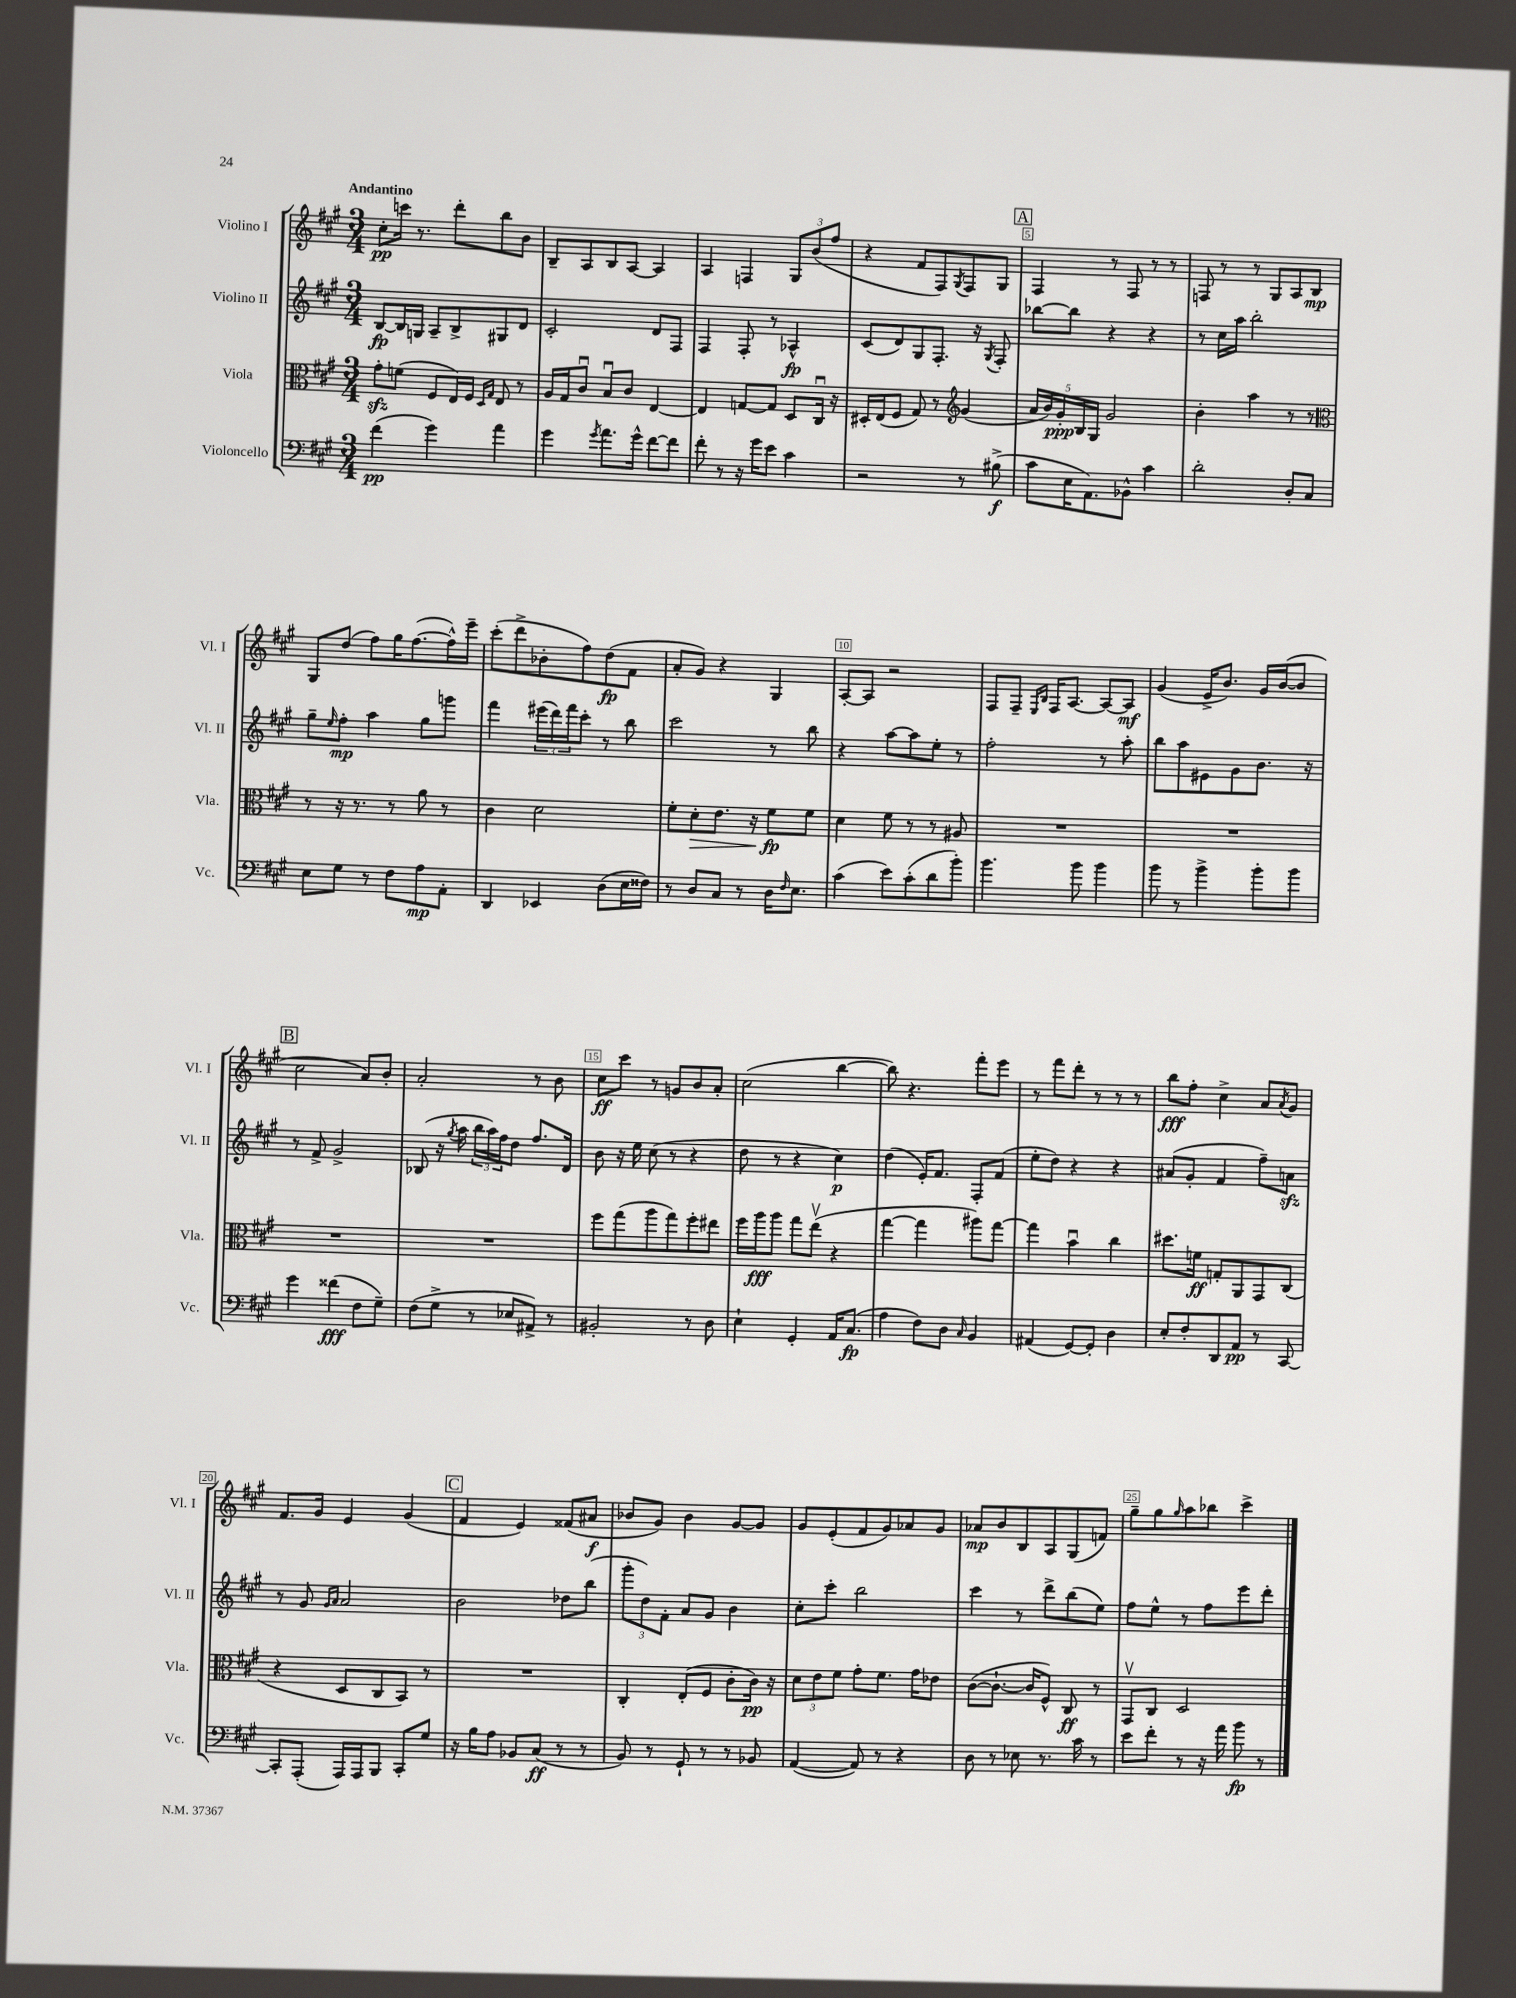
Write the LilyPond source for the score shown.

<<
\new StaffGroup <<
\new Staff = "s0" \with { instrumentName = "Violino I" shortInstrumentName = "Vl. I" } {
    \clef treble \key a \major \numericTimeSignature \time 3/4 \tempo "Andantino"
    cis''8-.\pp c'''16 r8. d'''8-. b''8 b'8 |
    b8-- a8 b8 a8~ a4 |
    a4 f4 \tuplet 3/2 { gis8 b'8( fis''8 } |
    r4 fis'8 fis8) \acciaccatura { gis8 } fis8 gis8 |
    \mark \markup { \box "A" } fis4 r8 fis8 r8 r8 |
    f8 r8 r8 gis8 a8 b8\mp |
    gis8 d''8( fis''8) gis''16 fis''8.~( fis''16-^) e'''16-- |
    cis'''8-.( d'''8-> bes'8-. fis''8) d''8\fp( fis'8 |
    a'8-. gis'8) r4 gis4 |
    a8~-. a8 r2 |
    fis8 fis8-- \grace { e16 b16 } fis16 a8.~ a8~ a8\mf |
    gis'4( e'16-> b'8.) gis'16 b'16~( b'8 |
    \mark \markup { \box "B" } cis''2 a'8) b'8-. |
    a'2-. r8 b'8 |
    cis''8\ff cis'''8 r8 g'8 b'8 a'8-. |
    cis''2( b''4~ |
    b''8) r4. fis'''8-. e'''8 |
    r8 fis'''8 d'''8-. r8 r8 r8 |
    b''8\fff fis''8-. cis''4-> a'8 \acciaccatura { a'8 } gis'8 |
    fis'8. gis'16 e'4 gis'4( |
    \mark \markup { \box "C" } fis'4 e'4) fisis'8( ais'8\f |
    bes'8 gis'8) bes'4 gis'8~ gis'8 |
    gis'8 e'8-.( fis'8 gis'8) aes'8 gis'8 |
    aes'8\mp b'8 b8 a8 gis8( f'8) |
    gis''8-- gis''8 \grace { gis''16 } a''8 bes''8 cis'''4-> \bar "|." |
}
\new Staff = "s1" \with { instrumentName = "Violino II" shortInstrumentName = "Vl. II" } {
    \clef treble \key a \major \numericTimeSignature \time 3/4
    b8~\fp b16 g16 a8-- b8-> gis8 d'8 |
    cis'2-. d'8 fis8 |
    fis4 fis8-. r8 aes4-^\fp |
    cis'8( d'8) gis8 fis8.-. r16 \acciaccatura { gis8 } fis8-. |
    \mark \markup { \box "A" } bes''8~ bes''8 r4 r4 |
    r8 cis''16 a''16 b''2-. |
    gis''8-- \grace { e''16 } fis''8-.\mp a''4 gis''8 g'''8 |
    fis'''4 \tuplet 3/2 { eis'''16( d'''16) fis'''16 } cis'''8-. r8 b''8 |
    cis'''2 r8 b''8 |
    r4 a''8~ a''8 e''8-. r8 |
    fis''2-. r8 a''8-. |
    b''8 a''8 eis'8 gis'8 b'8. r16 |
    \mark \markup { \box "B" } r8 fis'8-> gis'2-> |
    bes8( r16 \acciaccatura { gis''8 } a''16 \tuplet 3/2 { b''16 a''16) fis''16 } d''8 fis''8. d'16 |
    b'8 r16 e''16 cis''8( r8 r4 |
    d''8 r8 r4 cis''4\p) |
    d''4( e'16-.) fis'8. fis8-. fis'8( |
    e''8-. d''8) r4 r4 |
    ais'8( gis'8-. fis'4 fis''8--) a'8\sfz |
    r8 gis'8 \grace { gis'16 a'16 } a'2 |
    \mark \markup { \box "C" } b'2 des''8 b''8( |
    \tuplet 3/2 { gis'''8-. d''8) fis'8-. } a'8 gis'8 b'4 |
    cis''8-. cis'''8-. b''2 |
    cis'''4 r8 d'''8-> b''8( e''8) |
    fis''8 e''8-^ r8 fis''8 e'''8 d'''8-. \bar "|." |
}
\new Staff = "s2" \with { instrumentName = "Viola" shortInstrumentName = "Vla." } {
    \clef alto \key a \major \numericTimeSignature \time 3/4
    gis'8-.\sfz f'8( fis8 e16) fis16 \grace { d16 gis16 } e8 r8 |
    a16 gis16 cis'8\downbow b8\downbow cis'8 e4~ |
    e4 g8~ g8 d8 cis16\downbow r16 |
    dis16-. e16( fis8 gis8) r8 \clef treble gis'4( |
    \mark \markup { \box "A" } \tuplet 5/4 { a'16 b'16) gis'16-.\ppp b16 gis16 } gis'2 |
    b'4-. a''4 r8 r8 |
    \clef alto r8 r16 r8. r8 a'8 r8 |
    cis'4 d'2 |
    fis'8-. d'8-.\> e'8. r16 fis'8\fp\! fis'8 |
    d'4 fis'8 r8 r8 ais8 |
    R2. |
    R2. |
    \mark \markup { \box "B" } R2. |
    R2. |
    fis''8 gis''8( a''8 gis''8) fis''8-. eis''8 |
    fis''16 a''16\fff a''8 gis''8 e''8\upbow( r4 |
    gis''4~ gis''4 ais''8) gis''8~ |
    gis''4 b'4\downbow cis''4 |
    dis''8. f'16\ff g8-. a,8 gis,8 cis8( |
    r4 d8 cis8 b,8) r8 |
    \mark \markup { \box "C" } R2. |
    cis4-. e8-.( fis8 cis'8-. cis'16\pp) r16 |
    \tuplet 3/2 { d'8 e'8 fis'8 } gis'8-. fis'8. gis'16 ees'8 |
    cis'8~( cis'8.~-! cis'16 fis8-^) cis8\ff r8 |
    gis,8\upbow cis8 d2 \bar "|." |
}
\new Staff = "s3" \with { instrumentName = "Violoncello" shortInstrumentName = "Vc." } {
    \clef bass \key a \major \numericTimeSignature \time 3/4
    fis'4\pp( gis'4) a'4 |
    gis'4 \acciaccatura { gis'8 } a'8. gis'16-^ fis'8~ fis'8 |
    fis'8-. r8 r16 gis'16 e'8 cis'4 |
    r2 r8 bis8->\f( |
    \mark \markup { \box "A" } cis'8 e16 a,8.) bes,8-^ cis'4 |
    d'2-. d8-. cis8 |
    e8 gis8 r8 fis8 a8\mp a,8-. |
    d,4 ees,4 d8( e16 fisis16) |
    r8 d8 cis8 r8 d16 \grace { fis16 } e8. |
    cis'4( e'8) cis'8-.( d'8 b'8-.) |
    b'4. b'8 b'4 |
    b'8 r8 b'4-> b'8-. b'8 |
    \mark \markup { \box "B" } gis'4 fisis'4\fff( fis8 gis8--) |
    fis8( gis8-> r8 ees8 ais,8->) r8 |
    bis,2-. r8 d8 |
    e4-! gis,4-. a,16 cis8.\fp( |
    a4 fis8) d8 \grace { cis16 } b,4 |
    ais,4( gis,8~) gis,8-. d4 |
    e8-. fis8-. d,8 a,8\pp r8 cis,8~ |
    cis,8-. a,,8-.( a,,16) a,,16 b,,8 cis,8-. gis8 |
    \mark \markup { \box "C" } r16 b16 a8 bes,8 cis8\ff( r8 r8 |
    b,8) r8 gis,8-! r8 r8 bes,8 |
    a,4~( a,8) r8 r4 |
    d8 r8 ees8 r8. cis'16 r8 |
    e'8 fis'8-. r8 r16 a'16 b'8\fp r8 \bar "|." |
}
>>
>>
\layout { \context { \Score \override BarNumber.break-visibility = ##(#f #t #t) barNumberVisibility = #(every-nth-bar-number-visible 5) \override BarNumber.stencil = #(make-stencil-boxer 0.1 0.3 ly:text-interface::print) } }
